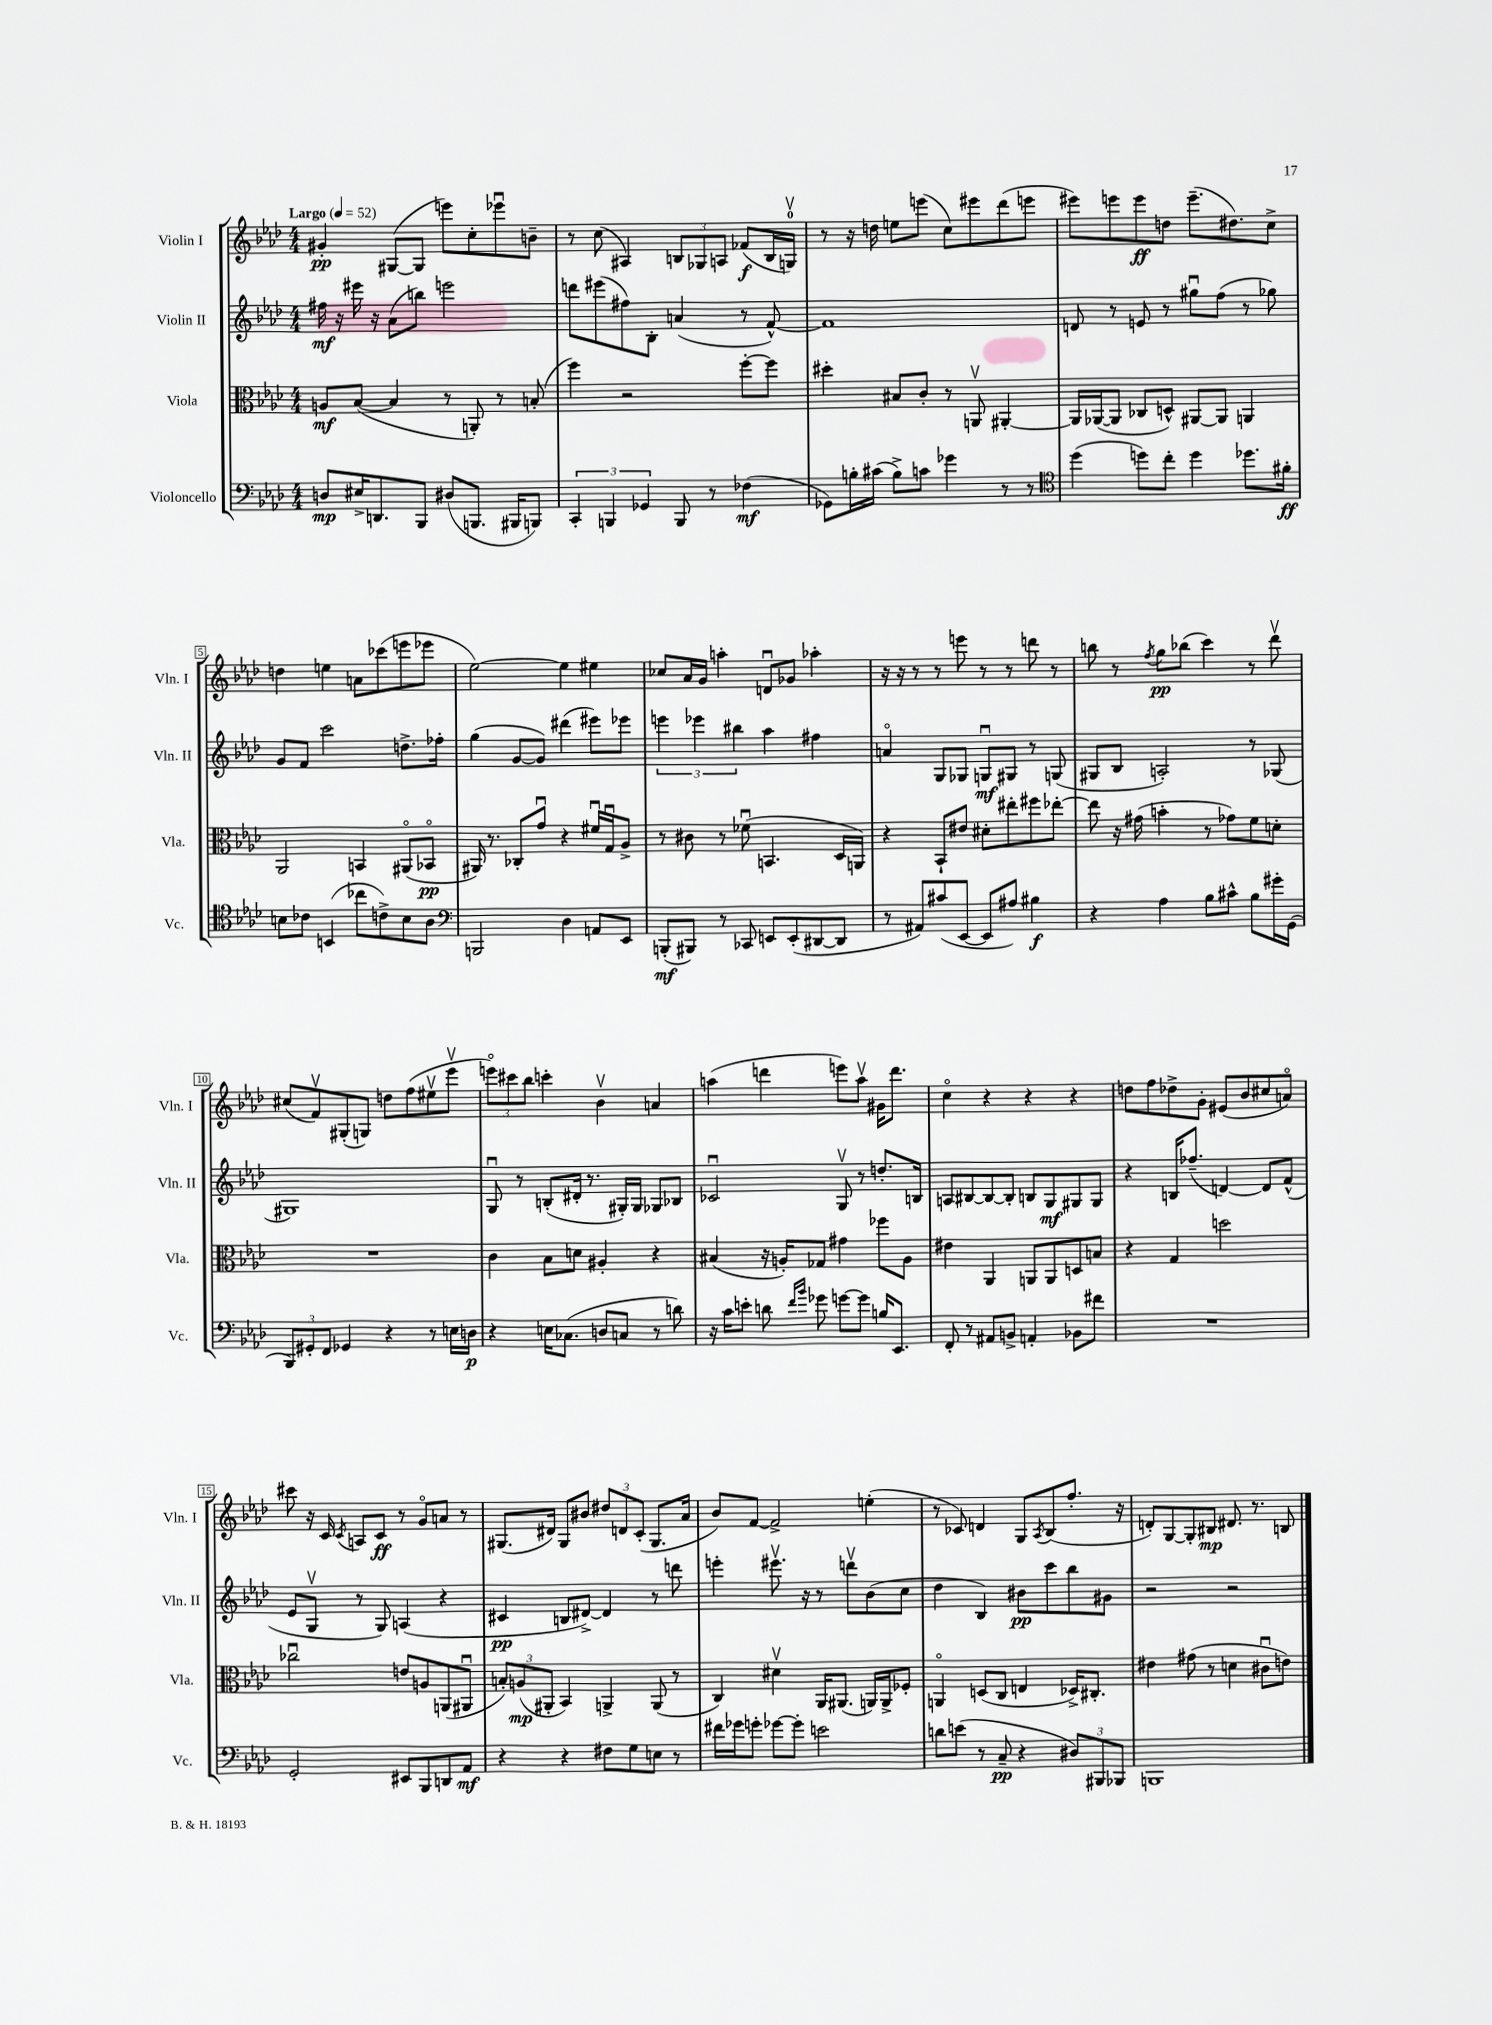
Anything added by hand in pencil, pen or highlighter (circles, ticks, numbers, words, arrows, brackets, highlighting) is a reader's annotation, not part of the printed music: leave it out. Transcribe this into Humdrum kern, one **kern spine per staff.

**kern	**dynam	**kern	**dynam	**kern	**dynam	**kern	**dynam
*part4	*part4	*part3	*part3	*part2	*part2	*part1	*part1
*staff4	*staff4	*staff3	*staff3	*staff2	*staff2	*staff1	*staff1
*I"Violoncello	*	*I"Viola	*	*I"Violin II	*	*I"Violin I	*
*I'Vc.	*	*I'Vla.	*	*I'Vln. II	*	*I'Vln. I	*
*clefF4	*	*clefC3	*	*clefG2	*	*clefG2	*
*k[b-e-a-d-]	*	*k[b-e-a-d-]	*	*k[b-e-a-d-]	*	*k[b-e-a-d-]	*
*M4/4	*	*M4/4	*	*M4/4	*	*M4/4	*
*MM52	*	*MM52	*	*MM52	*	*MM52	*
=1	=1	=1	=1	=1	=1	=1	=1
!	!	!	!	!	!	!LO:TX:a:B:t=Largo	!
8Dn/L	mp	8An/L	mf	16ff#X\	mf	4g#X'/	pp
.	.	.	.	16r	.	.	.
16E#X^/K	.	([8B-/J	.	16eee#X\	.	.	.
8.DDn/	.	.	.	16r	.	.	.
.	.	4B-/]	.	(8a-\L	.	([8G#X/L	.
8BBB-/J	.	.	.	8bbn\J)	.	8G#/J]	.
(8D#X/L	.	8r	.	2eeen\	.	8eeen\L)	.
8.BBBn/J	.	8AAn'/)	.	.	.	8cc'\	.
.	.	8r	.	.	.	8eee-Xu\	.
16BBB#X/KL	.	.	.	.	.	.	.
8BBBn/J)	.	(8Bn'/	.	.	.	8bn~\J	.
=2	=2	=2	=2	=2	=2	=2	=2
6CC'/	.	4ff\)	.	8dddn\L	.	8r	.
.	.	.	.	(8eee#X\	.	(8cc\	.
6BBBn/	.	.	.	.	.	.	.
.	.	2r	.	8ff#X\)	.	4A#X/)	.
6GG-X/	.	.	.	.	.	.	.
.	.	.	.	8B-'\J	.	.	.
8BBB/	.	.	.	(4an/	.	12Bn/L	.
.	.	.	.	.	.	12G-X/	.
8r	.	.	.	.	.	.	.
.	.	.	.	.	.	12An/J	.
(4F-X\	mf	[8ff'\L	.	8r	.	(8f-X/L	f
.	.	8ff\J]	.	[8f^^/)	.	16B/L	.
.	.	.	.	.	.	16Gnv/JJ)	.
=3	=3	=3	=3	=3	=3	=3	=3
8GG-X\L)	.	4dd#X'\	.	1f]	.	8r	.
16Bn'\L	.	.	.	.	.	16r	.
(16c#X\JJ	.	.	.	.	.	16ddn\	.
8B^\L)	.	8B#X/L	.	.	.	8een\L	.
8cn\J	.	8c'/J	.	.	.	(8eeen\J	.
4g-X\	.	8r	.	.	.	8cc\L)	.
.	.	8AAnv/	.	.	.	8eee#X\	.
8r	.	[4AA#X'/	.	.	.	(8ddd-\	.
8r	.	.	.	.	.	8eeen\J	.
=4	=4	=4	=4	=4	=4	=4	=4
*clefC4	*	*	*	*	*	*	*
(4dd-\	.	16AA#/LL]	.	8dn/	.	8eee#X\L)	.
.	.	([16AA-X/J	.	.	.	.	.
.	.	8AA-/J]	.	8r	.	8eeen\	.
8ddn\L)	.	8C-X/L	.	8en/	.	8eee\	ff
8cc'\J	.	8Dn^^/J)	.	8r	.	8ddn\J	.
4dd\	.	[8AA#X/L	.	8gg#Xu\L	.	(8.eee~\L	.
.	.	8AA#/J]	.	(8ff\J	.	.	.
.	.	.	.	.	.	8.dd#X\)	.
8.dd-X\L	.	4AAn/	.	8r	.	.	.
.	.	.	.	8gg-X\)	.	8cc^\J	.
16f#X'\Jk	ff	.	.	.	.	.	.
!!LO:LB:g=z
=5	=5	=5	=5	=5	=5	=5	=5
8Bn\L	.	2AA-/	.	8g/L	.	4ddn\	.
8c-X\J	.	.	.	8f/J	.	.	.
(4BBn/	.	.	.	2ccc\	.	4een\	.
8cc-X\L	.	4BBn/	.	.	.	8an\L	.
8cn^\)	.	.	.	.	.	(8ccc-X\	.
8B\	.	(8AA#X/L	.	8.ddn^\L	.	8eeen\	.
8A-\J	.	8BB-X/J	pp	.	.	8eee-X\J	.
.	.	.	.	16ff-X'\Jk	.	.	.
=6	=6	=6	=6	=6	=6	=6	=6
*clefF4	*	*	*	*	*	*	*
2BBBn/	.	16AA#X/)	.	(4gg\	.	[2ee-\)	.
.	.	8.r	.	.	.	.	.
.	.	8C-X'/L	.	[8g/L	.	.	.
.	.	8gu/J	.	8g/J])	.	.	.
4D-\	.	4r	.	(4ddd#X\	.	4ee-\]	.
8AAn/L	.	16f#Xu/LL	.	8eee#X\L)	.	4ee#X\	.
.	.	16Gu/J	.	.	.	.	.
8EE-/J	.	8A-^/J	.	8eee-X\J	.	.	.
=7	=7	=7	=7	=7	=7	=7	=7
(8BBBn'/L	mf	8r	.	6eeen\	.	8cc-X/L	.
8BBB#X/J)	.	8c#X\	.	.	.	16a-/L	.
.	.	.	.	6eee-X\	.	.	.
.	.	.	.	.	.	16g/JJ	.
8r	.	8r	.	.	.	4aan'\	.
.	.	.	.	6bb#X\	.	.	.
8CC-X/	.	(8f-Xu\	.	.	.	.	.
8EEn/L	.	4.BBn/	.	4aa-\	.	8dnu/L	.
(8EE'/	.	.	.	.	.	8g-X/J	.
[8DD#X/	.	.	.	4ff#X\	.	4aa-X'\	.
8DD#/J]	.	16D-/LL	.	.	.	.	.
.	.	16AAn/JJ)	.	.	.	.	.
=8	=8	=8	=8	=8	=8	=8	=8
8r	.	4r	.	4an/	.	16r	.
.	.	.	.	.	.	16r	.
8AA#X/L)	.	.	.	.	.	8r	.
(8c#X/	.	8BB-`/L	.	8G/L	.	8r	.
[8EE-/J	.	8e#X/J	.	8G-X/J	.	8eeen\	.
8EE-/L]	.	8d#X'\L	.	8Gnu/L	mf	8r	.
8A#X/J)	.	8ee#X'\	.	8G#X/J	.	8r	.
4B#X\	f	8ff#X\	.	8r	.	8dddn\	.
.	.	[8ee-X'\J	.	(8Gn/	.	8r	.
=9	=9	=9	=9	=9	=9	=9	=9
4r	.	8ee-\]	.	8G#X/L	.	8bbn\	.
.	.	16r	.	8B-/J	.	8r	.
.	.	(16g#X\	.	.	.	.	.
.	.	.	.	.	.	8qff/	.
4A-\	.	4bn'\	.	2An'/)	.	8gg\L	pp
.	.	.	.	.	.	(8bb-X\J	.
8B-\L	.	8r	.	.	.	4ccc\)	.
8c#X^^\J	.	8g-X\L)	.	.	.	.	.
8B-\L	.	8f\	.	8r	.	8r	.
16g#X'\L	.	8dn'\J	.	(8G-X/	.	8ddd-v\	.
(16GG\JJ	.	.	.	.	.	.	.
!!LO:LB:g=z
=10	=10	=10	=10	=10	=10	=10	=10
12BBB-/L)	.	1r	.	1G#X)	.	(8cc#X/L	.
12GG#X'/	.	.	.	.	.	.	.
.	.	.	.	.	.	8fv/)	.
12FF/J	.	.	.	.	.	.	.
4GG-X/	.	.	.	.	.	(8G#X'/	.
.	.	.	.	.	.	8Gn/J)	.
4r	.	.	.	.	.	8ddn\L	.
.	.	.	.	.	.	(8ff\	.
8r	.	.	.	.	.	8ee#Xv\	.
16En\LL	.	.	.	.	.	8eee-v\J	.
16Dn\JJ	p	.	.	.	.	.	.
=11	=11	=11	=11	=11	=11	=11	=11
4r	.	4c\	.	8Gu/	.	12eeen\L)	.
.	.	.	.	.	.	12ccc#X\	.
.	.	.	.	8r	.	.	.
.	.	.	.	.	.	12bb-\J	.
16En\KL	.	8B-\L	.	(8Bn'/L	.	4cccn'\	.
(8.C-X\J	.	.	.	.	.	.	.
.	.	8dn\J	.	16d#X'/Jk	.	.	.
.	.	.	.	8.r	.	.	.
8Dn/L	.	4A#X'/	.	.	.	4b-v\	.
8Cn/J	.	.	.	16G#X'/LL)	.	.	.
.	.	.	.	16G#/JJ	.	.	.
8r	.	4r	.	8G-X/L	.	4an/	.
8dn\)	.	.	.	8B-X/J	.	.	.
=12	=12	=12	=12	=12	=12	=12	=12
16r	.	(4B#X/	.	2c-Xu/	.	(4aan\	.
16c\KL	.	.	.	.	.	.	.
8en'\J	.	.	.	.	.	.	.
8dn\	.	16r	.	.	.	4dddn\	.
.	.	16An'/KL)	.	.	.	.	.
16qqf/LL	.	.	.	.	.	.	.
16qqb-/JJ	.	.	.	.	.	.	.
8g-X\	.	8G-X/J	.	.	.	.	.
[8gn\L	.	4g#X\	.	8Gv/	.	8eeen\L)	.
8g\J]	.	.	.	8r	.	8aav\J	.
16Bn/KL	.	8ff-X\L	.	8.ddn'/L	.	16g#X\KL	.
8.EE-/J	.	.	.	.	.	8.ddd\J	.
.	.	8A\J	.	.	.	.	.
.	.	.	.	16Bn/Jk	.	.	.
=13	=13	=13	=13	=13	=13	=13	=13
8FF'/	.	4e#X\	.	8An/L	.	4cc\	.
8r	.	.	.	[8B#X/	.	.	.
8AA#X/L	.	4AA-/	.	8B#/_	.	4r	.
8BBn^/J	.	.	.	8B#'/J]	.	.	.
4AAn'/	.	8AAn/L	.	8Bn/L	.	4r	.
.	.	8AA/	.	8G/	mf	.	.
8BB-X\L	.	8Dn/	.	8G#X/	.	4r	.
8f#X\J	.	8Bn/J	.	8G#/J	.	.	.
=14	=14	=14	=14	=14	=14	=14	=14
1r	.	4r	.	4r	.	8ddn\L	.
.	.	.	.	.	.	8ff\	.
.	.	4G/	.	16Bn/KL	.	8dd-X^\	.
.	.	.	.	(8.ff-X~/J	.	.	.
.	.	.	.	.	.	8g'\J	.
.	.	2ddn\	.	[4dn/)	.	(8e#X/L	.
.	.	.	.	.	.	8b-/	.
.	.	.	.	8d/L]	.	8cc#X/	.
.	.	.	.	(8f^^/J	.	8an/J)	.
!!LO:LB:g=z
=15	=15	=15	=15	=15	=15	=15	=15
2GG'/	.	2cc-Xu\	.	8e-/L	.	8ccc#X\	.
.	.	.	.	8Gv/J	.	16r	.
.	.	.	.	.	.	16c/	.
.	.	.	.	.	.	8qc/	.
.	.	.	.	8r	.	8An/L	.
.	.	.	.	8G/)	.	8c/J	ff
8EE#X/L	.	8en/L	.	(4An/	.	8r	.
8BBB-/	.	8An/	.	.	.	8g/L	.
8DDn/	.	(8AAn/	.	4r	.	8an/J	.
8AA-/J	mf	8AA#Xu/J	.	.	.	8r	.
=16	=16	=16	=16	=16	=16	=16	=16
4r	.	12Bn'/L)	.	4c#X/	pp	(8.G#X/L	.
.	.	(12An/	mp	.	.	.	.
.	.	12AA#X'/J	.	.	.	.	.
.	.	.	.	.	.	16d#X/Jk)	.
4r	.	4BB-/)	.	8Bn/L	.	8G#/L	.
.	.	.	.	[8d#X^/J)	.	8b#X/J	.
8F#X\L	.	4AAn^/	.	4d#/]	.	12dd#X/L	.
.	.	.	.	.	.	12dn/	.
8G\	.	.	.	.	.	.	.
.	.	.	.	.	.	(12c'/J	.
8En\J	.	(8AA/	.	8r	.	8.G#/L	.
8r	.	8r	.	8dddn\	.	.	.
.	.	.	.	.	.	16a-/Jk	.
=17	=17	=17	=17	=17	=17	=17	=17
16f#X\LL	.	4C/)	.	4eeen'\	.	8b-/L)	.
16g-X\J	.	.	.	.	.	.	.
8gn'\J	.	.	.	.	.	[8f/J	.
[8g-X\L	.	4d#Xv\	.	8.eee#Xv\	.	2f^/]	.
8g-'\J]	.	.	.	.	.	.	.
.	.	.	.	16r	.	.	.
2en\	.	16AA-/KL	.	8r	.	.	.
.	.	(8.AA#X/J	.	.	.	.	.
.	.	.	.	8dddnv\L	.	.	.
.	.	16AAn/LL)	.	(8b-\	.	(4een'\	.
.	.	16AA^/J	.	.	.	.	.
.	.	8F-X'/J	.	8cc\J	.	.	.
=18	=18	=18	=18	=18	=18	=18	=18
8dn\L	.	4AAn/	.	4dd-\	.	8r	.
(8en\J	.	.	.	.	.	8c-X/)	.
8r	.	(8Dn/L	.	4B-/)	.	4dn/	.
8C~/	pp	8C/J	.	.	.	.	.
4r	.	4En/	.	8b#X\L	pp	8G/L	.
.	.	.	.	.	.	8qA-/	.
.	.	.	.	8ccc\	.	(8B-/	.
12D#X/L)	.	16D-X^/KL)	.	8bb-\	.	8.ff'/J	.
.	.	8.C#X'/J	.	.	.	.	.
12BBB#X/	.	.	.	.	.	.	.
.	.	.	.	8g#X\J	.	.	.
12BBB-X/J	.	.	.	.	.	.	.
.	.	.	.	.	.	16r	.
=19	=19	=19	=19	=19	=19	=19	=19
1BBBn	.	4e#X\	.	2r	.	8dn'/L)	.
.	.	.	.	.	.	[8G/	.
.	.	(8g#X\	.	.	.	8G'/]	.
.	.	8r	.	.	.	8B#X/J	mp
.	.	4dn\	.	2r	.	8.d#X/	.
.	.	.	.	.	.	8.r	.
.	.	8c#Xu\L	.	.	.	.	.
.	.	8en\J)	.	.	.	8Bn/	.
==	==	==	==	==	==	==	==
*-	*-	*-	*-	*-	*-	*-	*-
